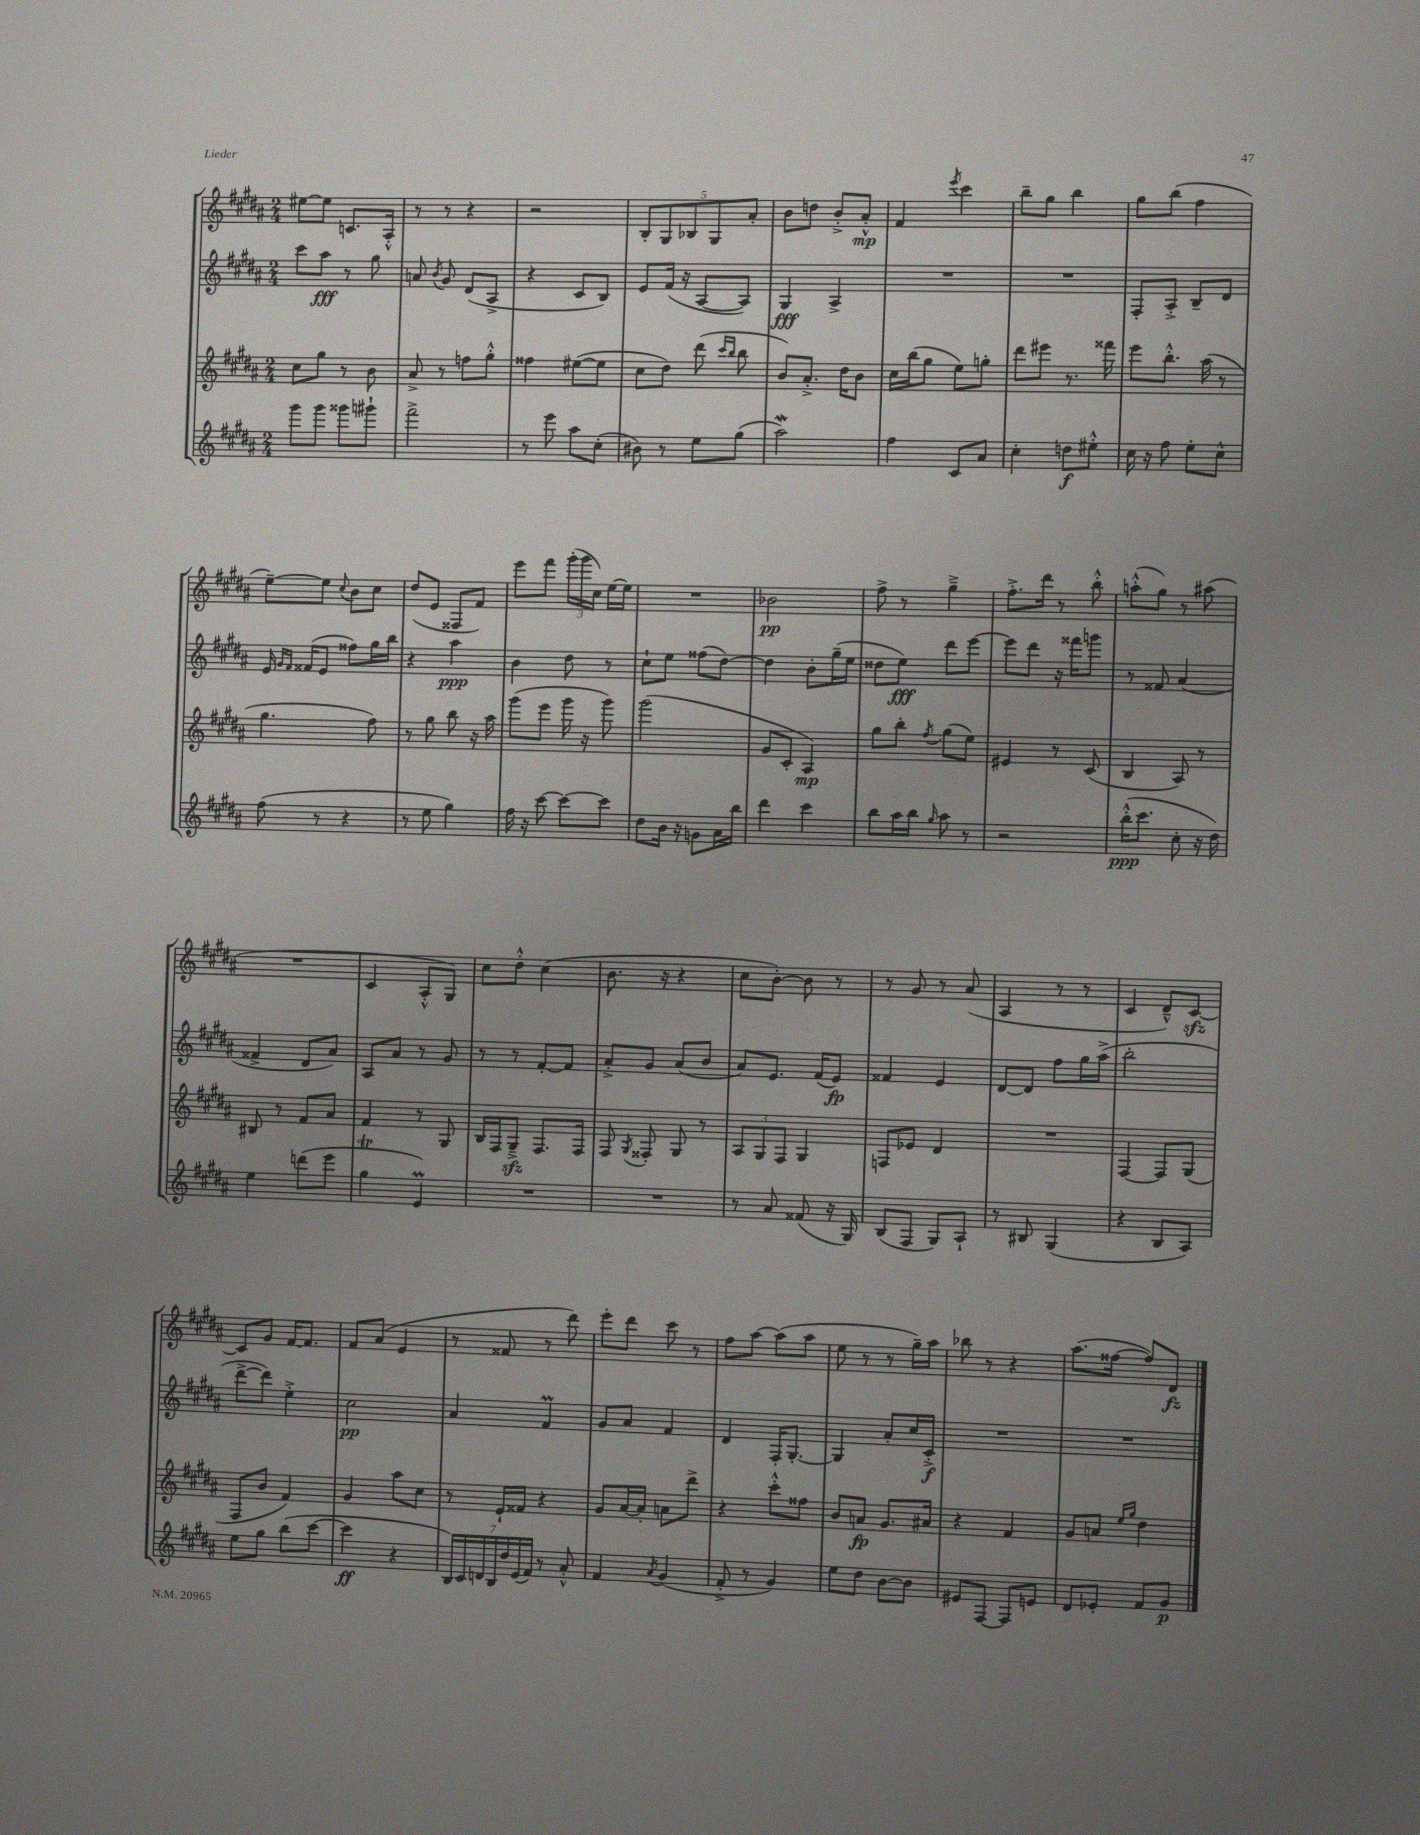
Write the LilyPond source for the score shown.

<<
\new StaffGroup <<
\new Staff = "s0" {
    \clef treble \key b \major \numericTimeSignature \time 2/4
    \autoBeamOff eis''8[~ eis''8] c'8.[ ais16]-.-^ |
    r8 r8 r4 |
    r2 |
    \tuplet 5/4 { b8[-. gis8 bes8 gis8 ais'8]-. } |
    b'8[ d''8] b'8[-.-> ais'8]-.-^\mp |
    fis'4 \acciaccatura { e'''8 } cis'''4 |
    b''8[-- gis''8] b''4 |
    gis''8[ b''8]( fis''4 |
    e''8[~--) e''8] \appoggiatura { cis''8 } b'8[ cis''8] |
    dis''8[( e'8] fisis8[ fis'8]) |
    e'''8[ fis'''8] \tuplet 3/2 { gis'''16[-.( gis'''16 cis''16]) } e''16[~ e''16] |
    R2 |
    bes'2\pp |
    fis''8-> r8 gis''4---> |
    fis''8.[-.-> dis'''16] r8 b''8-.-^ |
    a''8[-.-^( gis''8]) r8 ais''8( |
    R2 |
    cis'4 ais8[-.-^ gis8]) |
    cis''8[ dis''8]-.-^ cis''4( |
    b'8. r16 r4 |
    cis''8[ b'8]~-.) b'8 r8 |
    r8 gis'8 r8 ais'8( |
    ais4 r8 r8 |
    cis'4 dis'8[---^) cis'8]~\sfz |
    cis'8[ gis'8] fis'16[~ fis'8.] |
    fis'8[ ais'8]( e'4 |
    r8 fisis'8 r8 dis'''8) |
    e'''8[-. dis'''8] cis'''8 r8 |
    fis''8[ ais''8]~ ais''8[( ais''8] |
    e''8 r8 r8 gis''16[--) ais''16] |
    bes''8 r8 r4 |
    ais''8.[( fisis''16]~ fisis''8[) dis'8]\fz \bar "|." |
}
\new Staff = "s1" {
    \clef treble \key b \major \numericTimeSignature \time 2/4
    \autoBeamOff cis'''8[ ais''8]\fff r8 gis''8 |
    a'8 \acciaccatura { b'8 } gis'8 dis'8[( ais8]-> |
    r4 cis'8[ b8]) |
    e'8[ fis'16]( r16 ais8[~ ais8]) |
    gis4\fff ais4-> |
    R2 |
    R2 |
    fis8[-. ais8]-.-> b8[-- dis'8] |
    e'16 \grace { gis'16[ fis'16] } fisis'16[( e'8] fisis''8[) gis''16 b''16] |
    r4 ais''4\ppp |
    b'4 dis''8 r8 |
    cis''8[-! e''8] fisis''8[( dis''8]~) |
    dis''4 b'8[-. gis''16--( e''16] |
    disis''8[ e''8]\fff) dis'''8[ e'''8]~ |
    e'''8[ dis'''8] r16 fisis'''16[ g'''8] |
    r8 fisis'8 ais'4( |
    fisis'4-> dis'8[ ais'8]) |
    ais8[ ais'8] r8 gis'8 |
    r8 r8 fis'8[~-. fis'8] |
    ais'8[-.-> gis'8] ais'8[( b'8] |
    ais'8[) e'8.] fis'16[( e'8]\fp) |
    fisis'4 e'4 |
    dis'8[~ dis'8] fis''8[ gis''16 ais''16]->( |
    b''2-. |
    dis'''8[~-> dis'''8]) e''4-.-> |
    cis''2\pp |
    ais'4 fis'4\prall |
    gis'8[ ais'8] fis'4 |
    dis'4 fis16[-. gis8.]~-. |
    gis4 ais'8[-. cis''16 cis'16]-.->\f |
    R2 |
    R2 \bar "|." |
}
\new Staff = "s2" {
    \clef treble \key b \major \numericTimeSignature \time 2/4
    \autoBeamOff cis''8[ gis''8] r8 b'8 |
    ais'8-> r8 f''8[ gis''8]-.-^ |
    fisis''4 eis''8[~( eis''8] |
    cis''8[ dis''8]) dis'''8( \grace { cis'''16[ b''16] } b''8 |
    b'8[) ais'8.]-.-> dis''16[ b'8] |
    cis''16[ b''16( gis''8] e''8[) g''8]-. |
    dis'''8[ eis'''8] r8. fisis'''16 |
    e'''8[ b''8.]-.-^ ais''16( r8 |
    gis''4. fis''8) |
    r8 gis''8 b''8 r16 ais''16 |
    gis'''8[( e'''8] gis'''16 r16 gis'''8) |
    gis'''2( |
    gis'8[ cis'8]-. ais4\mp) |
    gis''8[ b''8]-. \acciaccatura { fis''8 } gis''8[( e''8]) |
    eis'4 r8 cis'8( |
    b4 ais8) r8 |
    bis8 r8 fis'8[ ais'8] |
    fis'4 r8 gis8 |
    b16[ fis16 gis8]--->\sfz fis8.[ fis16] |
    fis8 \acciaccatura { gis8 } fisis8-. gis8 r8 |
    \tuplet 3/2 { ais8[ gis8 fis8] } gis4 |
    f8[ ees'8] dis'4 |
    R2 |
    fis4~ fis8[ gis8]( |
    fis8[ b'8] fis'4) |
    gis'4 ais''8[ cis''8] |
    r8 e'16[-! fisis'16] r4 |
    gis'8[ ais'16~ ais'16]-. a'8[ dis'''8]-> |
    r4 cis'''8[-.-^ fisis''8] |
    b'8[ a'8]\fp gis'8.[ ais'16] |
    r4 fis'4 |
    gis'8[ a'8] \grace { e''16[ gis''16] } dis''4 \bar "|." |
}
\new Staff = "s3" {
    \clef treble \key b \major \numericTimeSignature \time 2/4
    \autoBeamOff gis'''8[ gis'''8] gisis'''8[ gis'''8]-! |
    fis'''2-> |
    r8 e'''8 ais''8[ cis''8]-.( |
    bis'8) r8 e''8[ gis''8]( |
    ais''2\mordent) |
    fis''4 cis'8[ ais'8] |
    cis''4-. d''8[\f eis''8]-.-^ |
    cis''16 r16 fis''8 e''8[-. cis''8]-^ |
    fis''8( r8 r4 |
    r8 e''8 gis''4) |
    fis''16 r16 cis'''8~ cis'''8[~ cis'''8] |
    dis''8[ b'16] r16 g'8[ ais'16 b''16] |
    dis'''4 cis'''4 |
    b''8[ ais''16 b''16] \grace { gis''16 } ais''8 r8 |
    r2 |
    b''16[-.-^\ppp( cis'''8.] cis''8-. r16 dis''16) |
    e''4 d'''8[( e'''8] |
    gis''4\trill e'4\prall) |
    R2 |
    R2 |
    r8 ais'8 fisis'8( r16 gis16) |
    b8[( fis8] gis8[) ais8]-! |
    r8 bis8 gis4( |
    r4 b8[ ais8]) |
    e''8[ gis''8] b''8[( cis'''8]~ |
    cis'''4\ff r4 |
    \tuplet 7/4 { b16[) cis'16 d'16 b16 dis''16 e'16( fis'16]) } r8 ais'8-.-^ |
    fis'4 \acciaccatura { ais'8 } gis'4( |
    fis'8-.-> r8 gis'4) |
    e''8[ dis''8] b'8[~ b'8] |
    eis'8[ fis8]~ fis8[ e'8] |
    dis'8[ ees'8]-. fis'8[ gis'8]\p \bar "|." |
}
>>
>>
\layout { \context { \Score \remove "Bar_number_engraver" } }
